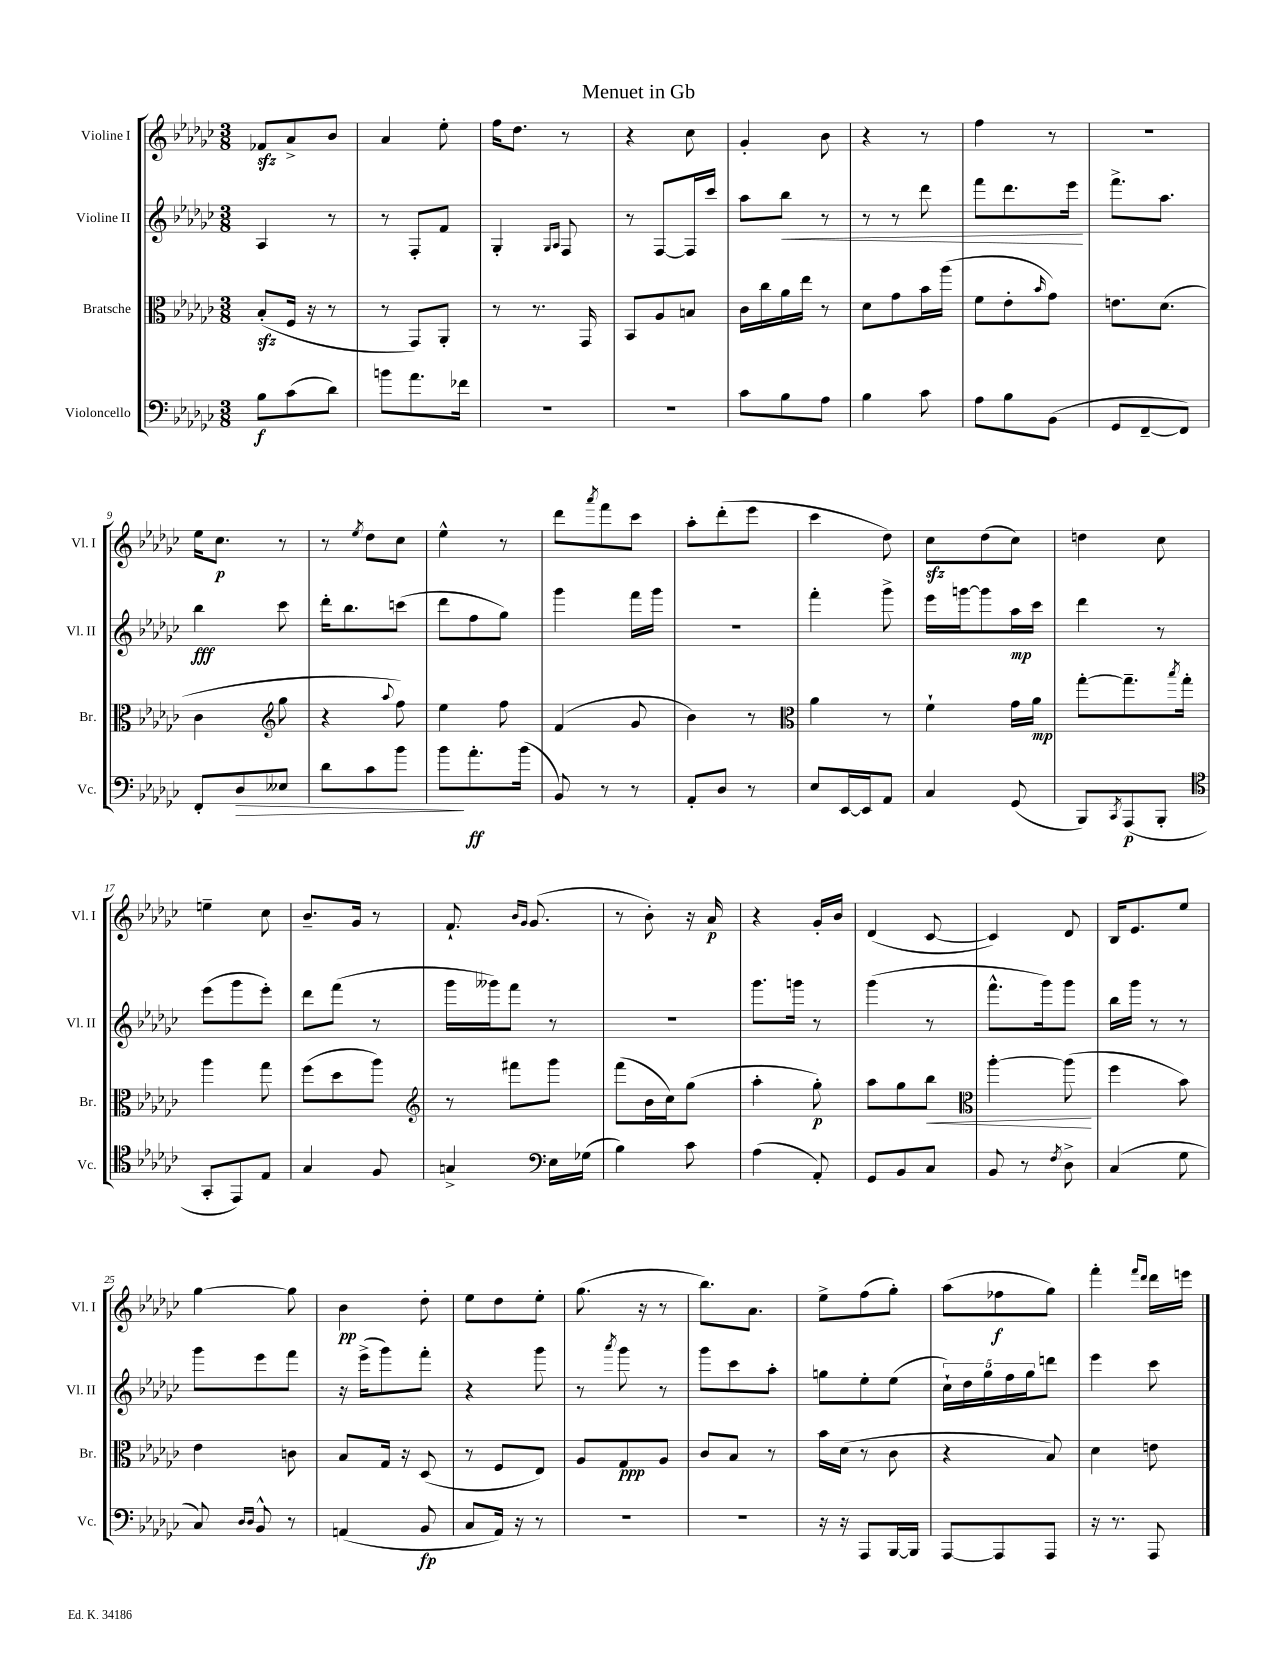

**kern	**kern	**kern	**kern
*staff4	*staff3	*staff2	*staff1
*clefF4	*clefC3	*clefG2	*clefG2
*k[b-e-a-d-g-c-]	*k[b-e-a-d-g-c-]	*k[b-e-a-d-g-c-]	*k[b-e-a-d-g-c-]
*M3/8	*M3/8	*M3/8	*M3/8
8B-	(8B-'	4A-	8f-
(8c-	16F	.	8a-^
.	16r	.	.
8d-)	8r	8r	8b-
=	=	=	=
8b	8r	8r	4a-
8.a-	8GG-)	8F'	.
.	8AA-'	8f	8ee-'
16f-	.	.	.
=	=	=	=
4.r	8r	4G-'	16ff
.	.	.	8.dd-
.	8.r	.	.
.	.	16qqG-	.
.	.	16qqA-	.
.	.	8F	8r
.	16GG-	.	.
=	=	=	=
4.r	8BB-	8r	4r
.	8A-	[8F	.
.	8B	16F]	8cc-
.	.	16ccc-	.
=	=	=	=
8c-	16c-	8aa-	4g-'
.	16cc-	.	.
8B-	16a-	8bb-	.
.	16ee-	.	.
8A-	8r	8r	8b-
=	=	=	=
4B-	8d-	8r	4r
.	8g-	8r	.
8c-	16b-	8ddd-	8r
.	(16aa-	.	.
=	=	=	=
8A-	8f	8fff	4ff
8B-	8e-'	8.ddd-	.
.	16qqb-	.	.
(8BB-	8g-)	.	8r
.	.	16eee-	.
=	=	=	=
8GG-	8.e	8.fff^	4.r
[8FF~	.	.	.
.	(8.d-	8.aa-	.
8FF])	.	.	.
=	=	=	=
8FF'	4c-	4bb-	16ee-
.	.	.	8.cc-
8D-	.	.	.
*	*clefG2	*	*
8E--	8gg-	8ccc-	8r
=	=	=	=
8d-	4r	16ddd-'	8r
.	.	8.bb-	.
.	.	.	8qee-
8c-	.	.	8dd-
.	8qqaa-	.	.
8b-	8ff)	(8ccc	8cc-
=	=	=	=
8b-	4ee-	8ddd-	4ee-^^
8.a-'	.	8ff	.
.	8ff	8gg-)	8r
(16b-	.	.	.
=	=	=	=
8BB-)	(4f	4ggg-	8ddd-
.	.	.	8qaaa-
8r	.	.	8fff
8r	8g-	16fff	8ccc-
.	.	16ggg-	.
=	=	=	=
8AA-'	4b-)	4.r	8aa-'
8D-	.	.	(8ddd-'
8r	8r	.	8eee-
=	=	=	=
*	*clefC3	*	*
8E-	4a-	4fff'	4ccc-
[16EE-	.	.	.
16EE-]	.	.	.
8AA-	8r	8ggg-^	8dd-)
=	=	=	=
4C-	4f`	16eee-	8cc-
.	.	[16ggg	.
.	.	8ggg]	(8dd-
(8GG-	16g-	16aa-	8cc-)
.	16a-	16ccc-	.
=	=	=	=
8BBB-)	[8gg-'	4ddd-	4dd
8qCC-	.	.	.
(8AAA-	8.gg-~]	.	.
8BBB-'	.	8r	8cc-
.	8qbb-	.	.
.	16gg-'	.	.
=	=	=	=
*clefC4	*	*	*
8GG-'	4aa-	(8eee-	4ee~
8EE-)	.	8ggg-	.
8E-	8gg-	8eee-')	8cc-
=	=	=	=
4G-	(8ff	8ddd-	8.b-~
.	8dd-	(8fff	.
.	.	.	16g-
8F	8aa-)	8r	8r
=	=	=	=
*	*clefG2	*	*
4G^	8r	16ggg-	8.f`
.	.	16ggg--)	.
.	8fff#	8fff	.
.	.	.	16qqb-
.	.	.	16qqg-
.	.	.	(8.g-
*clefF4	*	*	*
16E-	8ggg-	8r	.
(16G-	.	.	.
=	=	=	=
4B-)	(8fff	4.r	8r
.	16b-	.	8b-')
.	16cc-)	.	.
8c-	(8gg-	.	16r
.	.	.	16a-
=	=	=	=
(4A-	4aa-'	8.ggg-	4r
.	.	16ggg	.
8AA-')	8gg-')	8r	16g-'
.	.	.	16b-
=	=	=	=
8GG-	8aa-	(4ggg-	(4d-
8BB-	8gg-	.	.
8C-	8bb-	8r	[8c-
=	=	=	=
*	*clefC3	*	*
8BB-	[4aa-'	8.fff^^	4c-])
8r	.	.	.
.	.	16ggg-)	.
8qF	.	.	.
8D-^	(8aa-]	8ggg-	8d-
=	=	=	=
(4C-	4ff	16bb-	16B-
.	.	16ggg-	8.e-
.	.	8r	.
8G-	8b-)	8r	8ee-
=	=	=	=
8C-)	4e-	8ggg-	[4gg-
16qqD-	.	.	.
16qqD-	.	.	.
8BB-^^	.	8eee-	.
8r	8c	8fff	8gg-]
=	=	=	=
(4AA	8B-	16r	4b-
.	.	(16eee-^	.
.	16G-	8ggg-)	.
.	16r	.	.
8BB-	(8D-	8fff'	8dd-'
=	=	=	=
8C-	8r	4r	8ee-
16AA-)	8F	.	8dd-
16r	.	.	.
8r	8E-)	8ggg-	8ee-'
=	=	=	=
4.r	8A-	8r	(8.gg-
.	.	8qaaa-	.
.	8G-	8ggg-	.
.	.	.	16r
.	8A-	8r	8r
=	=	=	=
4.r	8c-	8ggg-	8.bb-)
.	8B-	8ccc-	.
.	.	.	8.a-
.	8r	8aa-'	.
=	=	=	=
16r	16b-	8gg	8ee-^
16r	(16d-	.	.
8AAA-	8r	8ee-'	(8ff
[16BBB-	8c-	(8ee-	8gg-')
16BBB-]	.	.	.
=	=	=	=
[8AAA-	4r	20cc-`)	(8aa-
.	.	20dd-	.
.	.	20gg-	.
8AAA-]	.	.	8ff-
.	.	20ff	.
.	.	20gg-	.
8AAA-	8B-)	8ddd	8gg-)
=	=	=	=
16r	4d-	4eee-	4fff'
8.r	.	.	.
.	.	.	16qqfff
.	.	.	16qqddd-
8AAA-	8e	8ccc-	16ddd-
.	.	.	16eee
==	==	==	==
*-	*-	*-	*-
